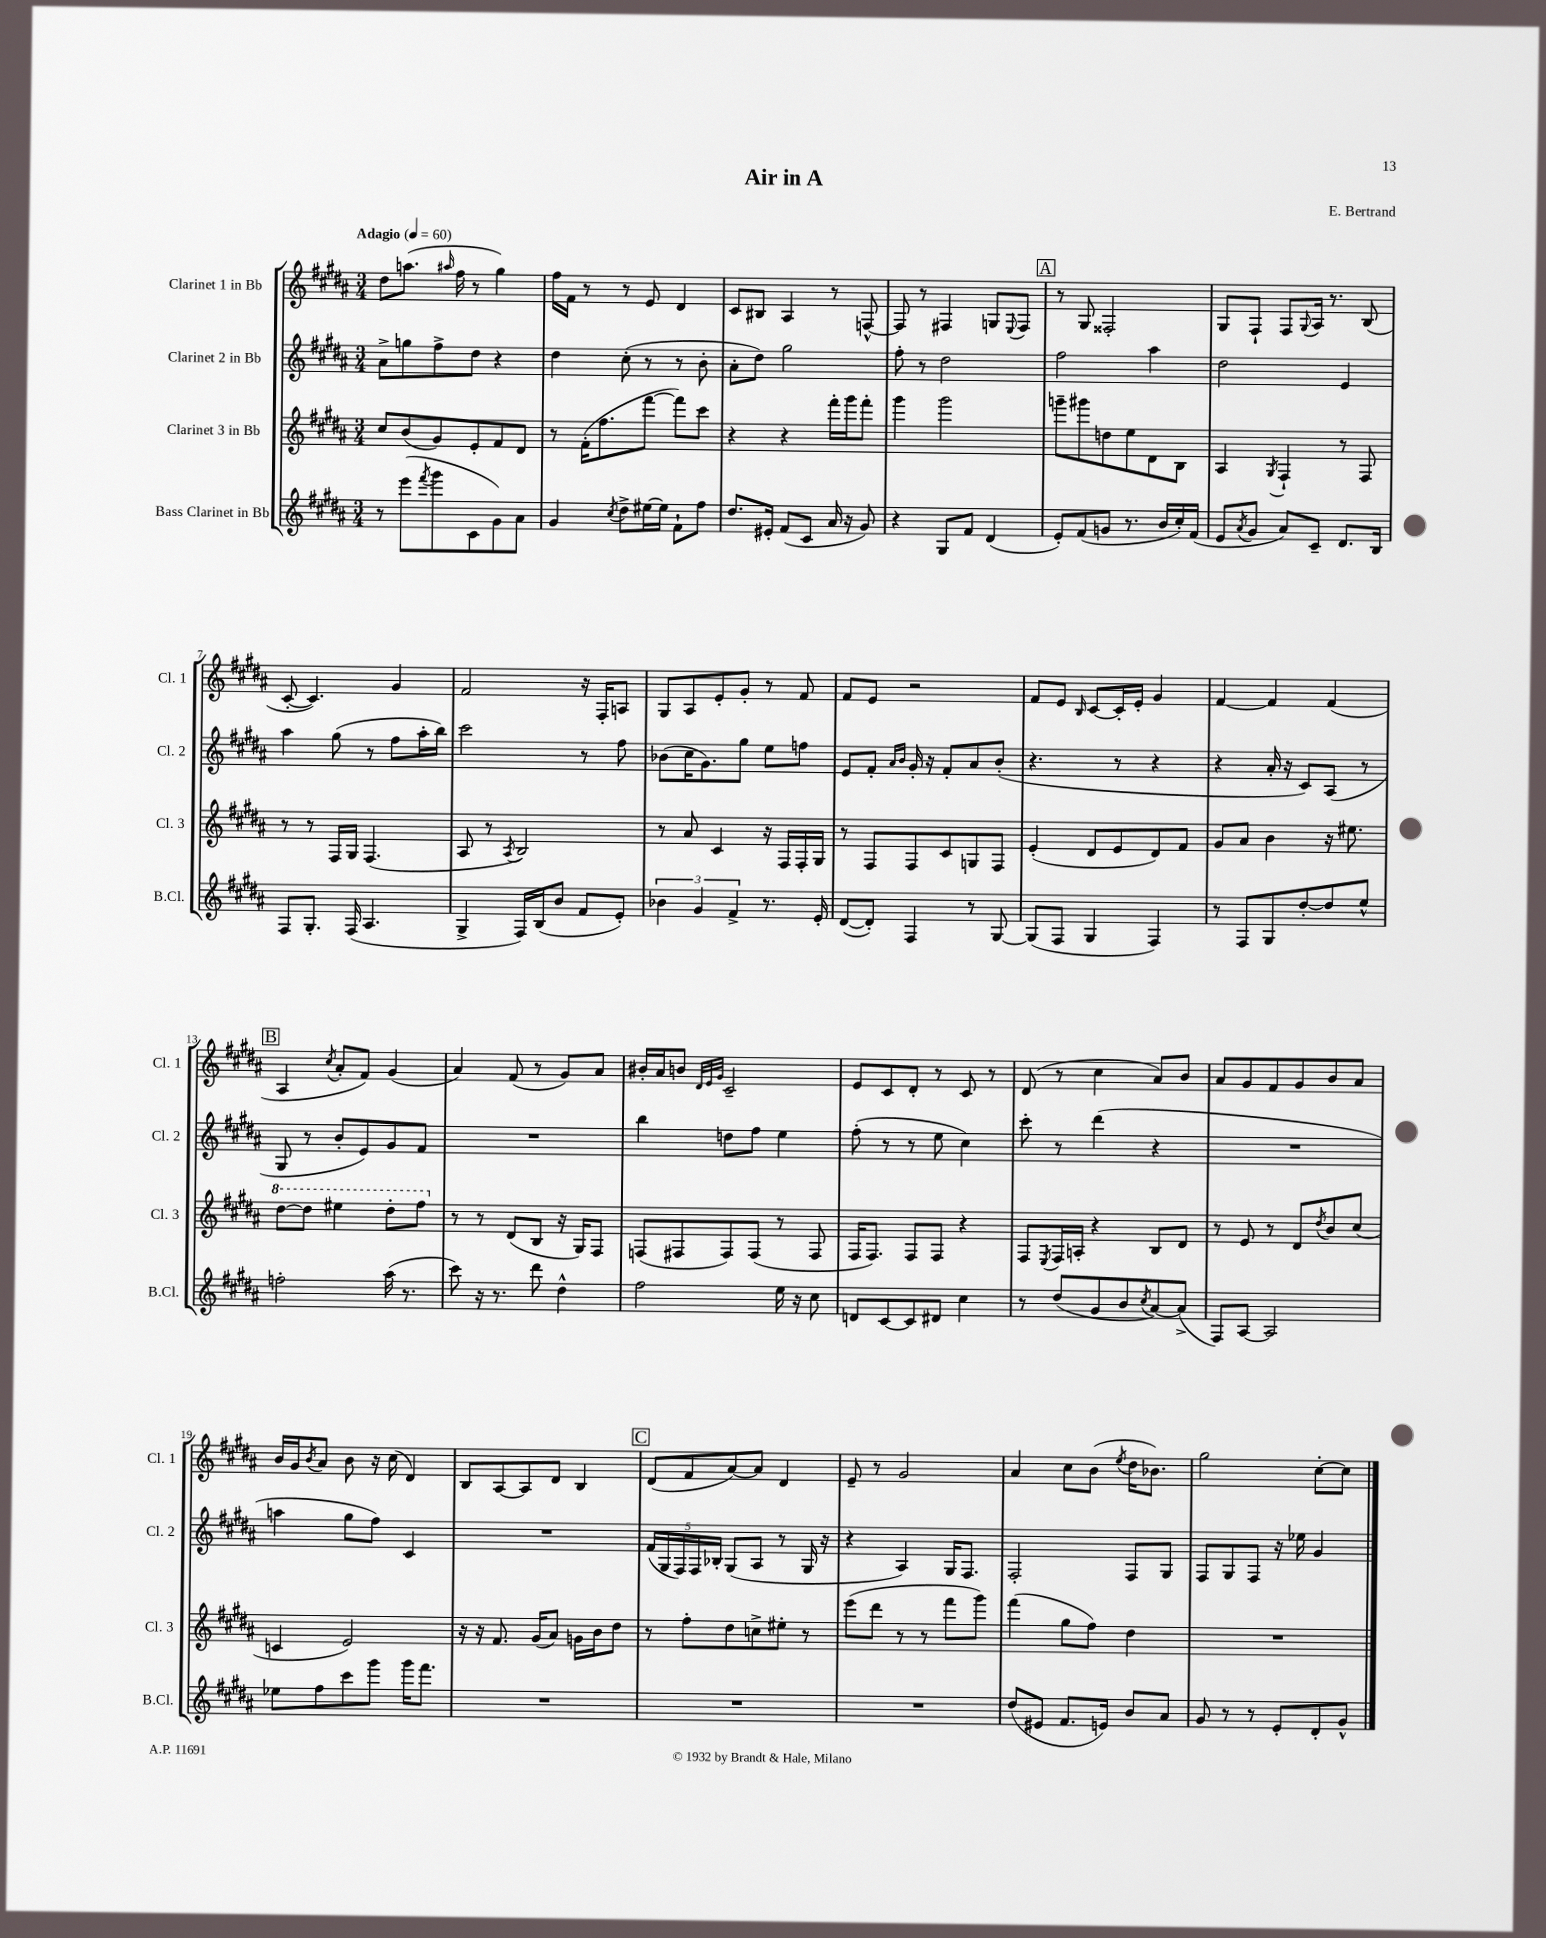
\header { title = "Air in A" composer = "E. Bertrand" }
<<
\new StaffGroup <<
\new Staff = "s0" \with { instrumentName = "Clarinet 1 in Bb" shortInstrumentName = "Cl. 1" } {
    \clef treble \key b \major \numericTimeSignature \time 3/4 \tempo "Adagio" 4 = 60
    dis''8 a''8.( \grace { ais''16 } fis''16 r8 gis''4) |
    fis''16 fis'16 r8 r8 e'8 dis'4 |
    cis'8 bis8 ais4 r8 f8~-^ |
    f8 r8 fis4 g8 \appoggiatura { e8 } fis8 |
    \mark \markup { \box "A" } r8 gis8 fisis2-. |
    gis8 fis8-! fis8 \appoggiatura { gis8 } ais16 r8. b8( |
    cis'8~-. cis'4.) gis'4 |
    fis'2 r16 fis16-. a8 |
    gis8 ais8 e'8-. gis'8-. r8 fis'8 |
    fis'8 e'8 r2 |
    fis'8 e'8 \grace { b16 } cis'8~ cis'16-. e'16-. gis'4 |
    fis'4~ fis'4 fis'4( |
    \mark \markup { \box "B" } ais4 \acciaccatura { cis''8 } ais'8-. fis'8) gis'4( |
    ais'4) fis'8( r8 gis'8) ais'8 |
    bis'16-. ais'16 b'8 \grace { dis'32 e'32 gis'32 } cis'2-- |
    e'8 cis'8 dis'8-. r8 cis'8 r8 |
    dis'8( r8 cis''4 ais'8) b'8 |
    ais'8 gis'8 fis'8 gis'8 b'8 ais'8 |
    b'16 gis'16 \acciaccatura { b'8 } ais'8 b'8 r16 cis''16( dis'4) |
    b8 ais8~ ais8 dis'8 b4 |
    \mark \markup { \box "C" } dis'8( fis'8 ais'8~) ais'8 dis'4 |
    e'8-- r8 gis'2 |
    ais'4 cis''8 b'8( \acciaccatura { e''8 } dis''16 bes'8.) |
    gis''2 cis''8~-. cis''8 \bar "|." |
}
\new Staff = "s1" \with { instrumentName = "Clarinet 2 in Bb" shortInstrumentName = "Cl. 2" } {
    \clef treble \key b \major \numericTimeSignature \time 3/4
    ais'8-> g''8 fis''8-> dis''8 r4 |
    dis''4 cis''8-.( r8 r8 b'8-. |
    ais'8-. dis''8) gis''2 |
    fis''8-. r8 dis''2 |
    \mark \markup { \box "A" } fis''2 ais''4 |
    dis''2 e'4 |
    ais''4 gis''8( r8 fis''8 ais''16-. b''16) |
    cis'''2 r8 fis''8 |
    bes'8( cis''16 gis'8.) gis''8 e''8 f''8 |
    e'8 fis'8-. \grace { ais'16 b'16 } gis'16-. r16 fis'8-. ais'8 b'8-.( |
    r4. r8 r4 |
    r4 ais'16-. r16 cis'8) ais8( r8 |
    \mark \markup { \box "B" } gis8 r8 b'8-. e'8) gis'8 fis'8 |
    R2. |
    b''4 d''8 fis''8 e''4 |
    fis''8-.( r8 r8 e''8 cis''4) |
    cis'''8-. r8 dis'''4( r4 |
    R2. |
    a''4 gis''8 fis''8) cis'4 |
    R2. |
    \mark \markup { \box "C" } \tuplet 5/4 { fis'16( gis16 fis16) fis16 bes16-. } gis8( ais8 r8 gis16 r16 |
    r4 ais4) gis16 fis8. |
    fis2-. fis8 gis8 |
    fis8 gis8 fis8 r16 ees''16 gis'4 \bar "|." |
}
\new Staff = "s2" \with { instrumentName = "Clarinet 3 in Bb" shortInstrumentName = "Cl. 3" } {
    \clef treble \key b \major \numericTimeSignature \time 3/4
    cis''8 b'8( gis'8) e'8-. fis'8 dis'8 |
    r8 fis'16-.( fis''8. fis'''8~ fis'''8) cis'''8 |
    r4 r4 fis'''16-. gis'''16 fis'''8-. |
    gis'''4 gis'''2 |
    \mark \markup { \box "A" } g'''8-- gis'''8 d''8 e''8 dis'8 b8 |
    ais4 \acciaccatura { gis8 } fis4-! r8 fis8 |
    r8 r8 fis16 gis16 fis4.( |
    ais8 r8 \acciaccatura { ais8 } b2) |
    r8 ais'8 cis'4 r16 fis16 fis16-. gis16 |
    r8 fis8 fis8 cis'8 g8 fis8 |
    e'4-.( dis'8 e'8 dis'8) fis'8 |
    gis'8 ais'8 b'4 r16 eis''8. |
    \mark \markup { \box "B" } \ottava #1 dis'''8~ dis'''8 eis'''4 dis'''8-. fis'''8 \ottava #0 |
    r8 r8 dis'8( b8 r16 gis16) fis8 |
    f8( fis8 fis8) fis8( r8 fis8 |
    fis16 fis8.) fis8 fis8 r4 |
    fis8 \acciaccatura { e8 } fis16 a16-. r4 b8 dis'8 |
    r8 e'8 r8 dis'8 \acciaccatura { dis''8 } b'8 cis''8( |
    c'4 e'2) |
    r16 r16 fis'8. gis'16( ais'8) g'16 b'16 dis''8 |
    \mark \markup { \box "C" } r8 fis''8-. dis''8 c''8-> eis''8-. r8 |
    e'''8( dis'''8 r8 r8 fis'''8 gis'''8) |
    fis'''4( gis''8 fis''8) dis''4 |
    R2. \bar "|." |
}
\new Staff = "s3" \with { instrumentName = "Bass Clarinet in Bb" shortInstrumentName = "B.Cl." } {
    \clef treble \key b \major \numericTimeSignature \time 3/4
    r8 e'''8( \acciaccatura { fis'''8 } gis'''8 cis'8 gis'8) ais'8 |
    gis'4 \acciaccatura { cis''8 } dis''8-> eis''16~ eis''16 fis'8-! fis''8 |
    dis''8. eis'16-. fis'8( cis'8 ais'16 r16 gis'8) |
    r4 gis8 fis'8 dis'4( |
    \mark \markup { \box "A" } e'8-.) fis'8( g'8 r8. b'16 cis''16-.) fis'16( |
    e'8 \acciaccatura { ais'8 } gis'8 ais'8) cis'8-- dis'8. b16 |
    fis8 gis8.-. fis16( ais4. |
    gis4-> fis16) b16( b'8 fis'8 e'8-.) |
    \tuplet 3/2 { bes'4 gis'4 fis'4-> } r8. e'16-. |
    dis'8~( dis'8-.) fis4 r8 gis8~ |
    gis8( fis8 gis4 fis4) |
    r8 fis8 gis8 dis''8~-. dis''8 e''8-^ |
    \mark \markup { \box "B" } f''2-. ais''16( r8. |
    cis'''8) r16 r8. dis'''8 dis''4-^ |
    fis''2 e''16 r16 cis''8 |
    d'8 cis'8~ cis'8 dis'8 cis''4 |
    r8 dis''8( gis'8 b'8 \acciaccatura { cis''8 } ais'8~) ais'8->( |
    fis8) ais8~ ais2 |
    ees''8 fis''8 cis'''8 gis'''8 gis'''16 fis'''8. |
    R2. |
    \mark \markup { \box "C" } R2. |
    R2. |
    dis''8( eis'8 fis'8. e'16) b'8 ais'8 |
    gis'8 r8 r8 e'8-. dis'8-. gis'8-^ \bar "|." |
}
>>
>>
